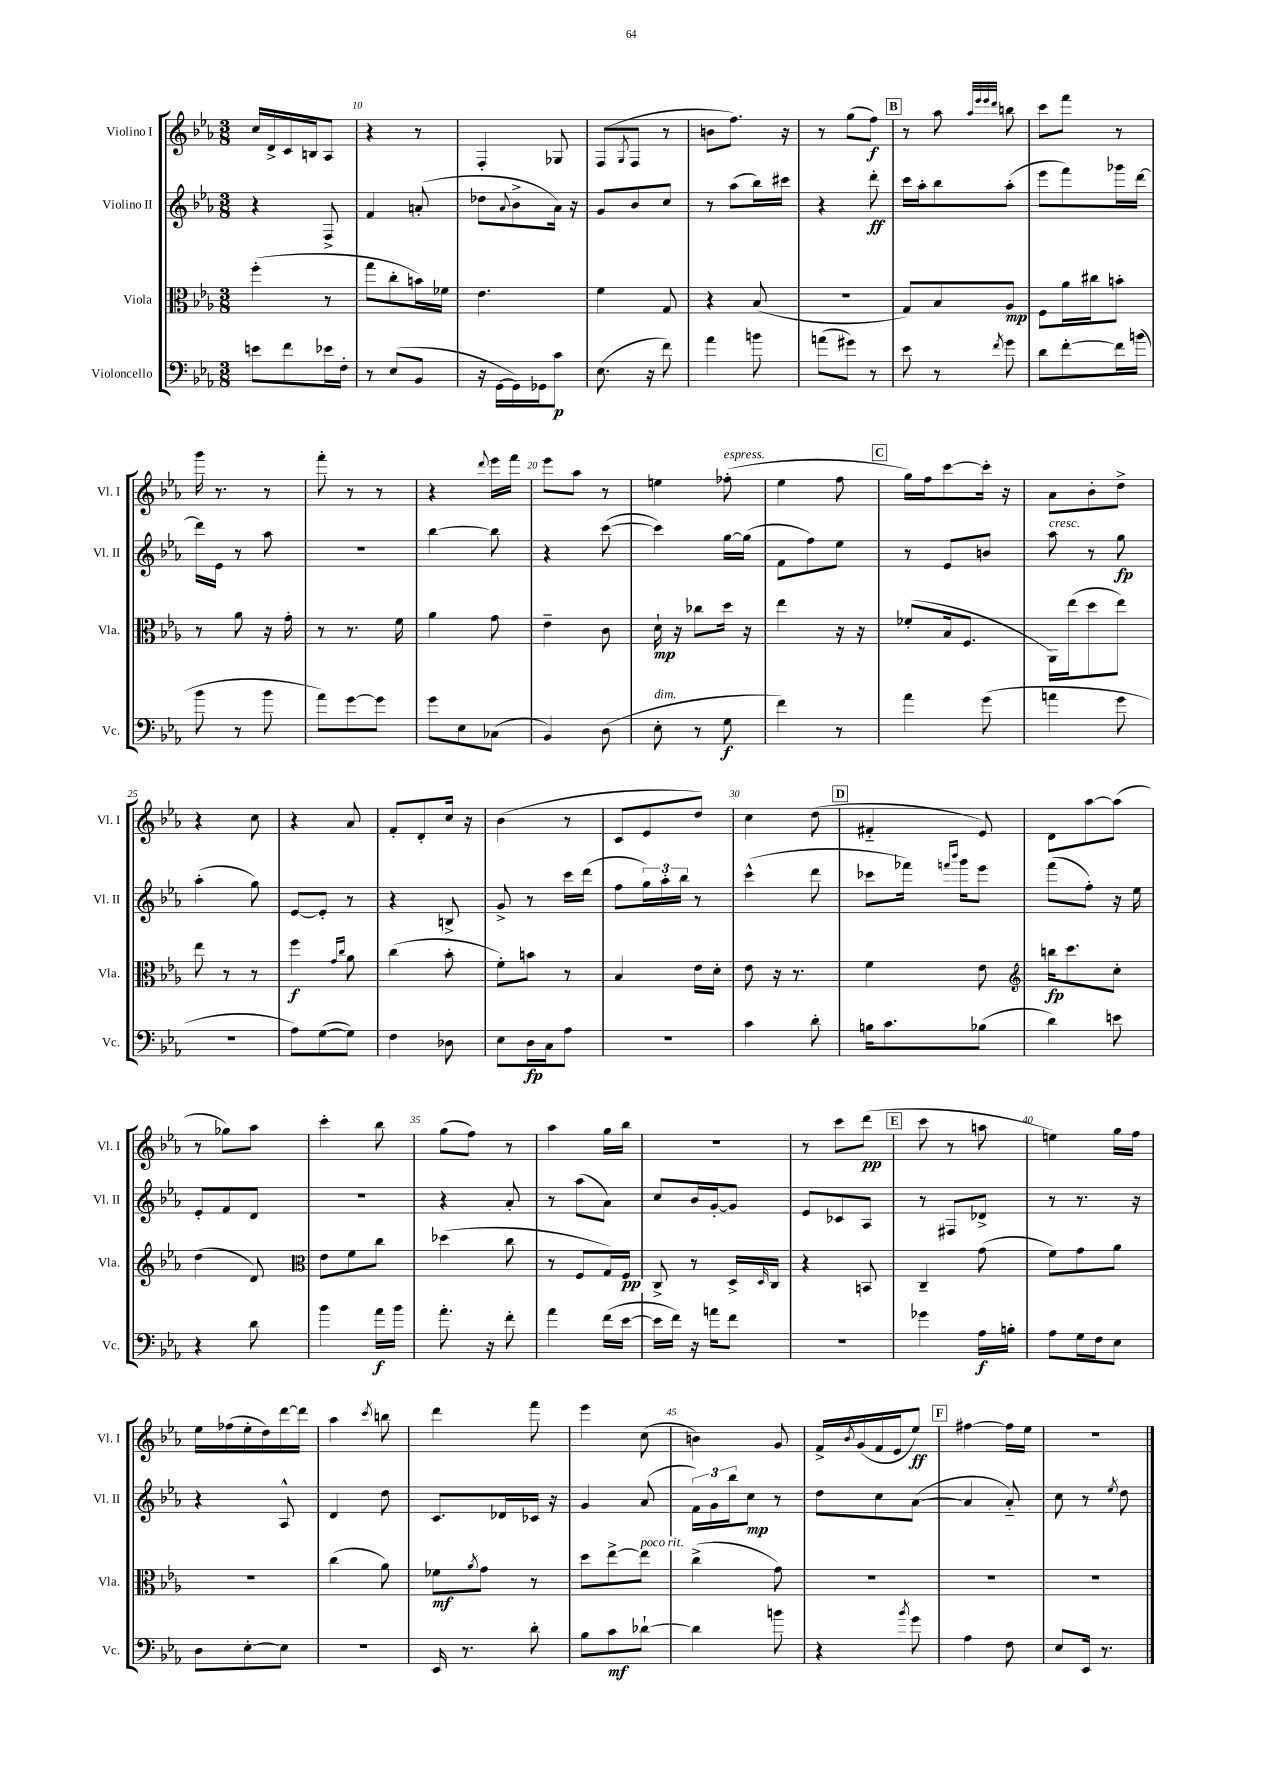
<<
\new StaffGroup <<
\new Staff = "s0" \with { instrumentName = "Violino I" shortInstrumentName = "Vl. I" } {
    \clef treble \key ees \major \numericTimeSignature \time 3/8
    c''16 d'16-> c'16 b16 aes8 |
    r4 r8 |
    f4-. ges8 |
    f8( \acciaccatura { g8 } f8 r8 |
    b'8 f''8.) r16 |
    r8 g''8( f''8\f) |
    \mark \markup { \box "B" } r8 aes''8 \grace { aes''32 ees'''32 ees'''32 d'''32 } b''8 |
    c'''8 f'''8 r8 |
    g'''16 r8. r8 |
    f'''8-. r8 r8 |
    r4 \appoggiatura { d'''8 } ees'''16 f'''16 |
    ees'''8 aes''8 r8 |
    e''4 fes''8-.^\markup { \italic "espress." }( |
    ees''4 f''8 |
    \mark \markup { \box "C" } g''16) f''16 c'''8~ c'''16-. r16 |
    aes'8 bes'8-. d''8-> |
    r4 c''8 |
    r4 aes'8 |
    f'8-. d'8-. c''16 r16 |
    bes'4( r8 |
    c'8 ees'8 d''8) |
    c''4 d''8( |
    \mark \markup { \box "D" } fis'4-_ ees'8) |
    d'8 aes''8~ aes''8( |
    r8 ges''8) aes''8 |
    c'''4-. bes''8 |
    g''8( f''8) r8 |
    aes''4 g''16 bes''16 |
    R4. |
    r8 c'''8 d'''8\pp( |
    \mark \markup { \box "E" } c'''8 r8 a''8 |
    e''4) g''16 f''16 |
    ees''16 fes''16( ees''16-. d''16) d'''16~ d'''16 |
    aes''4 \acciaccatura { c'''8 } b''8 |
    d'''4 f'''8 |
    ees'''4 c''8( |
    b'4) g'8 |
    f'16-> \acciaccatura { bes'8 } g'16( f'16 ees'16 ees''8\ff) |
    \mark \markup { \box "F" } fis''4~ fis''16 ees''16 |
    R4. \bar "|." |
}
\new Staff = "s1" \with { instrumentName = "Violino II" shortInstrumentName = "Vl. II" } {
    \clef treble \key ees \major \numericTimeSignature \time 3/8
    r4 f8-> |
    f'4 a'8-.( |
    des''8 \appoggiatura { aes'8 } bes'8-> aes'16) r16 |
    g'8 bes'8 c''8 |
    r8 aes''8( bes''16) cis'''16 |
    r4 d'''8-.\ff |
    \mark \markup { \box "B" } c'''16 aes''16-. bes''8 aes''8-.( |
    ees'''8 f'''8) ges'''16 d'''16~ |
    d'''16 ees'16 r8 aes''8 |
    R4. |
    bes''4~ bes''8 |
    r4 c'''8~( |
    c'''4) g''16~ g''16( |
    f'8 f''8) ees''8 |
    \mark \markup { \box "C" } r8 ees'8 b'8 |
    aes''8^\markup { \italic "cresc." } r8 g''8\fp |
    aes''4-.( g''8) |
    ees'8~ ees'8-. r8 |
    r4 b8-> |
    g'8-> r8 c'''16 d'''16( |
    f''8 \tuplet 3/2 { g''16) aes''16-. bes''16 } r8 |
    c'''4-^( d'''8 |
    \mark \markup { \box "D" } ces'''8 fes'''16) \grace { f'''16 bes'''16 } g'''16 ees'''8 |
    f'''8( f''8-.) r16 ees''16 |
    ees'8-. f'8 d'8 |
    R4. |
    r4 aes'8-. |
    r8 aes''8( aes'8) |
    c''8 bes'16 g'16~-. g'8 |
    ees'8 ces'8 aes8 |
    \mark \markup { \box "E" } r8 fis8 des'8-> |
    r8 r8. r16 |
    r4 aes8-^ |
    d'4 d''8 |
    c'8. des'16 ces'16 r16 |
    g'4 aes'8( |
    \tuplet 3/2 { f'16) g'16 bes''16 } c''8\mp r8 |
    d''8 c''8 aes'8~( |
    \mark \markup { \box "F" } aes'4 aes'8-_) |
    c''8 r8 \acciaccatura { ees''8 } d''8 \bar "|." |
}
\new Staff = "s2" \with { instrumentName = "Viola" shortInstrumentName = "Vla." } {
    \clef alto \key ees \major \numericTimeSignature \time 3/8
    f''4-.( r8 |
    g''8 c''8-. b'16) fes'16 |
    ees'4. |
    f'4 g8 |
    r4 bes8( |
    R4. |
    \mark \markup { \box "B" } g8) bes8 aes8\mp |
    f8 aes'16 cis''16 b'8-. |
    r8 aes'8 r16 g'16-. |
    r8 r8. f'16 |
    aes'4 g'8 |
    ees'4-- c'8 |
    d'16-!\mp r16 ces''8 d''16 r16 |
    ees''4 r16 r16 |
    \mark \markup { \box "C" } fes'8-.( bes16 f8. |
    aes,16) ees''16( d''8 ees''8) |
    ees''8 r8 r8 |
    f''4\f \grace { g'16 c''16 } aes'8 |
    c''4( bes'8-. |
    f'8-.) b'8 r8 |
    bes4 ees'16 d'16-. |
    ees'8 r16 r8. |
    \mark \markup { \box "D" } f'4 ees'8 |
    \clef treble b''16\fp c'''8. c''8-. |
    d''4( d'8) |
    \clef alto ees'8 f'8 c''8 |
    des''4( c''8 |
    r8 f8 g16) f16\pp |
    c8-> r8 d16-> \grace { d16 } c16 |
    r4 b,8 |
    \mark \markup { \box "E" } c4-- g'8( |
    f'8) g'8 aes'8 |
    R4. |
    c''4( aes'8) |
    fes'8\mf \acciaccatura { aes'8 } g'8 r8 |
    d''8 ees''8~-> ees''8^\markup { \italic "poco rit." } |
    c''4->( g'8) |
    R4. |
    \mark \markup { \box "F" } R4. |
    R4. \bar "|." |
}
\new Staff = "s3" \with { instrumentName = "Violoncello" shortInstrumentName = "Vc." } {
    \clef bass \key ees \major \numericTimeSignature \time 3/8
    e'8 f'8 ees'16 f16-. |
    r8 ees8( bes,8 |
    r16 g,16~ g,16) ges,16 c'8\p |
    ees8.( r16 f'8) |
    aes'4 b'8 |
    a'8( gis'8) r8 |
    \mark \markup { \box "B" } ees'8 r8 \acciaccatura { f'8 } g'8 |
    d'8 f'8~-. f'16 b'16( |
    bes'8 r8 bes'8 |
    aes'8) g'8~ g'8 |
    g'8 ees8 ces8( |
    bes,4) d8( |
    ees8-.^\markup { \italic "dim." } r8 g8\f |
    f'4) r8 |
    \mark \markup { \box "C" } aes'4 g'8( |
    a'4 g'8 |
    R4. |
    aes8) g8~( g8) |
    f4 des8 |
    ees8 d16\fp c16 aes8 |
    R4. |
    c'4 d'8-. |
    \mark \markup { \box "D" } b16 c'8. bes8( |
    d'4) e'8 |
    r4 d'8 |
    bes'4 aes'16\f bes'16 |
    aes'8.-. r16 f'8-. |
    aes'4 f'16( ees'16~ |
    ees'16 f'16) r16 a'16 f'8 |
    r4. |
    \mark \markup { \box "E" } ges'4 aes16\f b16-. |
    aes8 g16 f16 ees8 |
    d8 ees8~-. ees8 |
    R4. |
    ees,16 r8. d'8-. |
    bes8 c'8\mf des'8~-! |
    des'4 b'8 |
    r4 \acciaccatura { bes'8 } g'8 |
    \mark \markup { \box "F" } aes4 f8 |
    ees8 ees,16 r8. \bar "|." |
}
>>
>>
\layout { \context { \Score currentBarNumber = #9 \override BarNumber.break-visibility = ##(#f #t #t) barNumberVisibility = #(every-nth-bar-number-visible 5) } }
